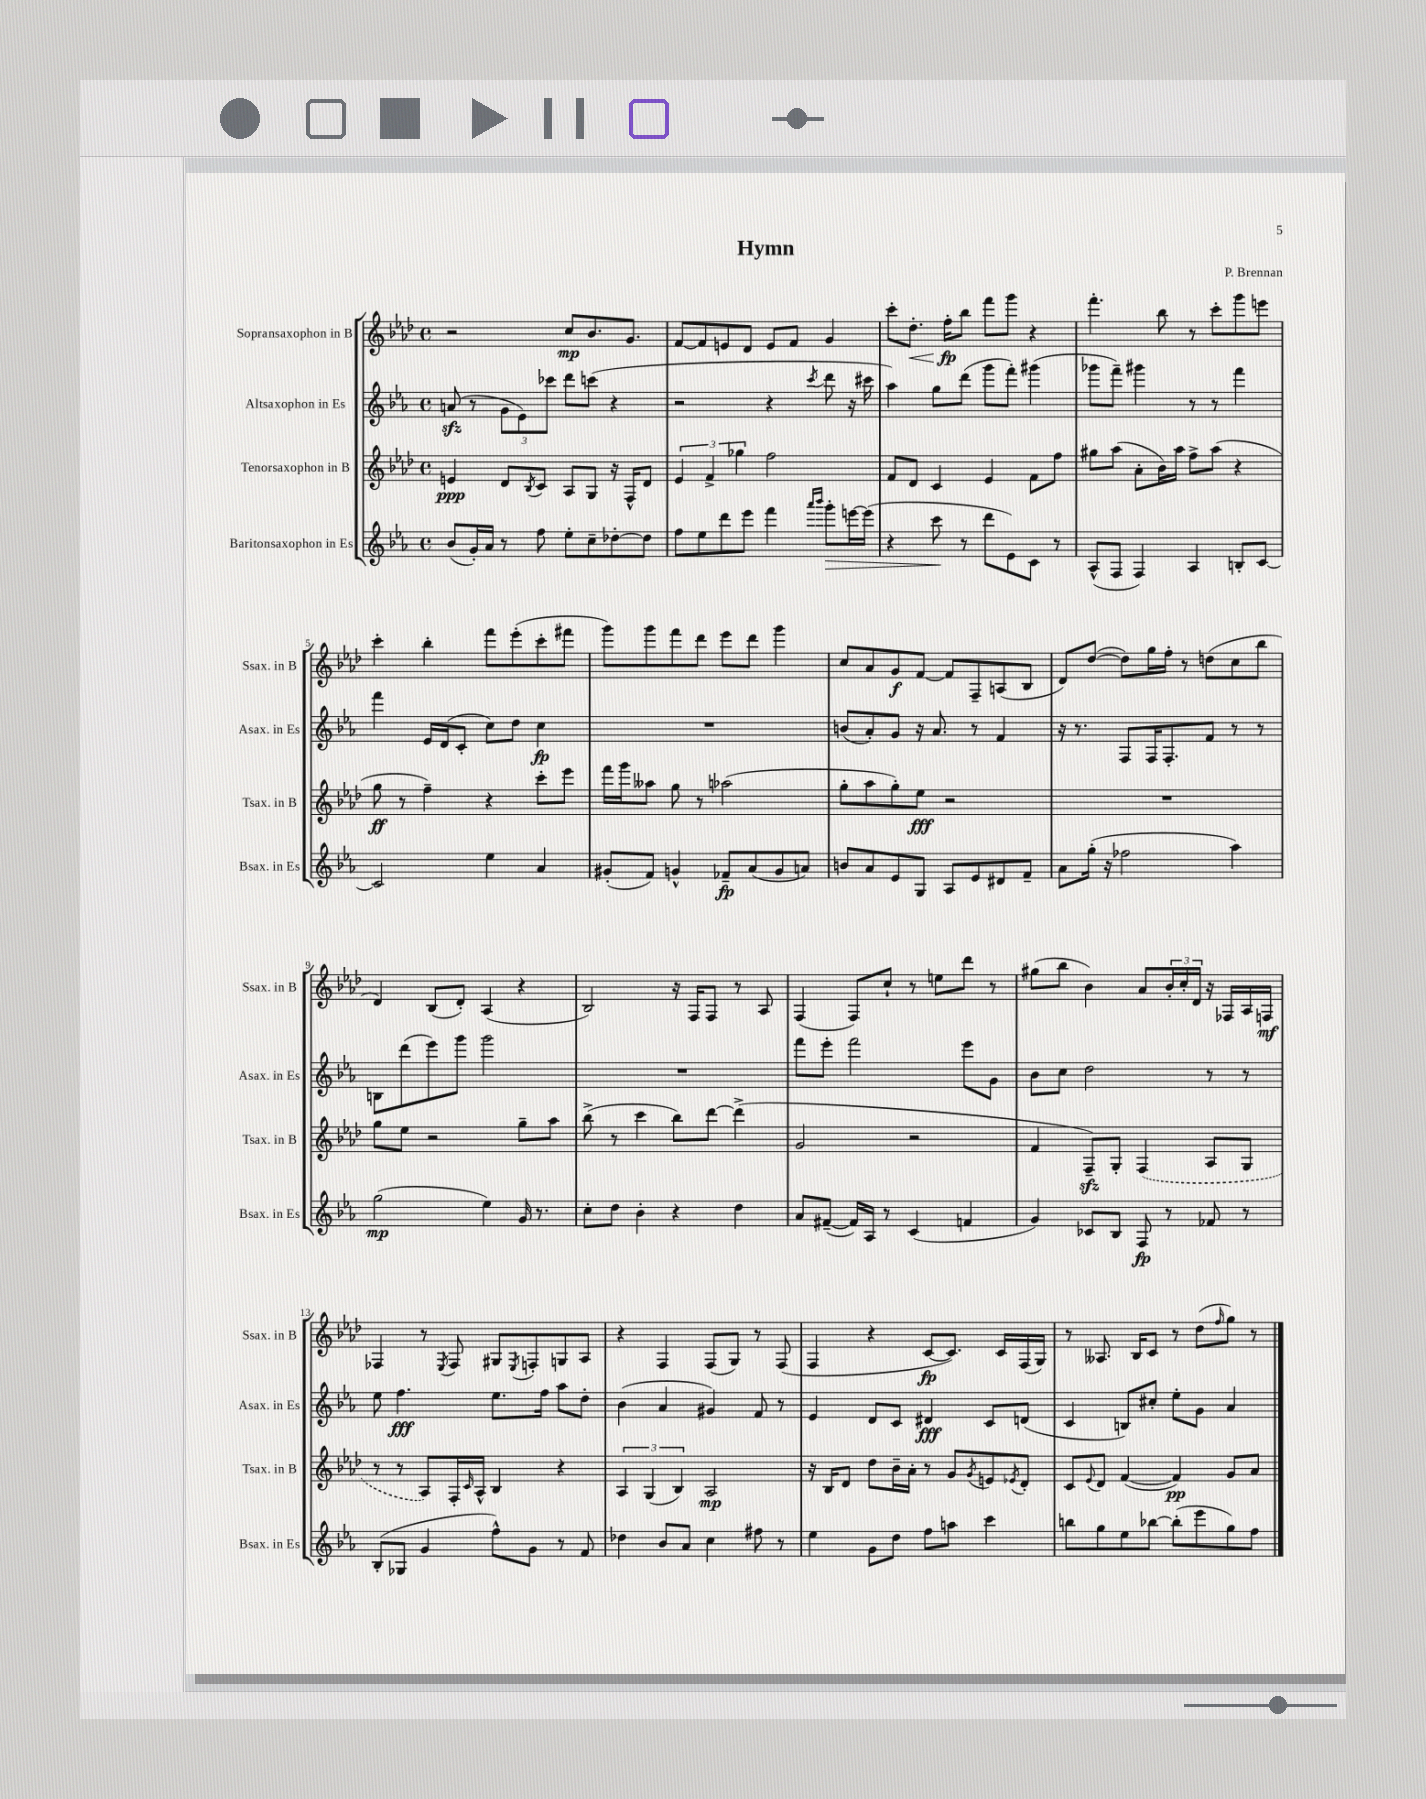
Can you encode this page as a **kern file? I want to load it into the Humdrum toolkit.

**kern	**dynam	**kern	**dynam	**kern	**dynam	**kern	**dynam
*part4	*part4	*part3	*part3	*part2	*part2	*part1	*part1
*staff4	*staff4	*staff3	*staff3	*staff2	*staff2	*staff1	*staff1
*I"Baritonsaxophon in Es	*	*I"Tenorsaxophon in B	*	*I"Altsaxophon in Es	*	*I"Sopransaxophon in B	*
*I'Bsax. in Es	*	*I'Tsax. in B	*	*I'Asax. in Es	*	*I'Ssax. in B	*
*clefG2	*	*clefG2	*	*clefG2	*	*clefG2	*
*k[b-e-a-]	*	*k[b-e-a-d-]	*	*k[b-e-a-]	*	*k[b-e-a-d-]	*
*M4/4	*	*M4/4	*	*M4/4	*	*M4/4	*
*met(c)	*	*met(c)	*	*met(c)	*	*met(c)	*
=1	=1	=1	=1	=1	=1	=1	=1
(8b-/L	.	4en/	ppp	(8anzz/	.	2r	.
16g'/L)	.	.	.	8r	.	.	.
16a-/JJ	.	.	.	.	.	.	.
8r	.	8d-/L	.	12g\L	.	.	.
.	.	.	.	12e-\)	.	.	.
.	.	8qB-/	.	.	.	.	.
8ff\	.	8c/J	.	.	.	.	.
.	.	.	.	12ccc-X\J	.	.	.
8ee-'\L	.	8A-/L	.	8ddd\L	.	8cc/L	mp
8cc~\	.	8G/J	.	(8cccn\J	.	8.b-/	.
[8dd-X'\	.	16r	.	4r	.	.	.
.	.	16F^^/KL	.	.	.	8.g/J	.
8dd-\J]	.	8d-/J	.	.	.	.	.
=2	=2	=2	=2	=2	=2	=2	=2
8ff\L	.	6e-/	.	2r	.	[8f/L	.
8ee-\	.	.	.	.	.	8f/]	.
.	.	6f^/	.	.	.	.	.
8ddd\	.	.	.	.	.	8en/	.
.	.	6gg-X\	.	.	.	.	.
8eee-\J	.	.	.	.	.	8d-/J	.
4fff\	.	2ff\	.	4r	.	8e/L	.
.	.	.	.	.	.	8f/J	.
16qqaaa-/LL	.	.	.	.	.	.	.
16qqbbb-/JJ	.	.	.	8qccc/	.	.	.
!	!LO:HP:b	!	!	!	!	!	!
8ggg'\L	>	.	.	8ddd\	.	4g/	.
[16eeen\L	.	.	.	16r	.	.	.
(16eee\JJ]	.	.	.	16ccc#X\	.	.	.
=3	=3	=3	=3	=3	=3	=3	=3
4r	.	8f/L	.	4aa-\)	.	8ccc'\L	.
!	!	!	!	!	!	!	!LO:HP:b
.	.	8d-/J	.	.	.	8.dd-'\J	<
8ccc\	.	4c/	.	8gg\L	.	.	.
.	.	.	.	.	.	16ff'\KL	fp
8r	]	.	.	(8ddd\J	.	8bb-\J	[
8ddd\L	.	4e-/	.	8ggg\L	.	8fff\L	.
8e-\)	.	.	.	8fff'\J)	.	8ggg\J	.
8c\J	.	8f\L	.	(4ggg#X\	.	4r	.
8r	.	8ff\J	.	.	.	.	.
=4	=4	=4	=4	=4	=4	=4	=4
(8A-^^/L	.	8gg#X\L	.	8ggg-X\L	.	4.fff'\	.
8F/J	.	(8aa-\J	.	8fff~\J)	.	.	.
4F/)	.	8a-'\L	.	4ggg#X\	.	.	.
.	.	16b-\L)	.	.	.	8bb-\	.
.	.	16aa-\JJ	.	.	.	.	.
4A-/	.	8ff^\L	.	8r	.	8r	.
.	.	(8aa-\J	.	8r	.	8ccc'\L	.
8Bn'/L	.	4r	.	4fff\	.	8ggg\	.
[8c/J	.	.	.	.	.	8eeen\J	.
!!LO:LB:g=z
=5	=5	=5	=5	=5	=5	=5	=5
2c/]	.	8gg\	ff	4fff\	.	4ccc'\	.
.	.	8r	.	.	.	.	.
.	.	4ff~\)	.	16e-/LL	.	4bb-'\	.
.	.	.	.	(16d/J	.	.	.
.	.	.	.	8c'/J	.	.	.
4ee-\	.	4r	.	8cc\L)	.	8fff\L	.
.	.	.	.	8dd\J	.	(8eee-'\	.
4a-/	.	8ccc'\L	.	4cc\	fp	8ccc'\	.
.	.	8eee-\J	.	.	.	8fff#X\J	.
=6	=6	=6	=6	=6	=6	=6	=6
(8g#X'/L	.	16fff\LL	.	1r	.	8ggg\L)	.
.	.	16ggg\J	.	.	.	.	.
8f/J)	.	8aa--X\J	.	.	.	8ggg\	.
4gn^^/	.	8gg\	.	.	.	8fff\	.
.	.	8r	.	.	.	8ddd-\J	.
8f-X~/L	fp	(2aa-X\	.	.	.	8eee-\L	.
(8a-/	.	.	.	.	.	8ddd-\J	.
8g/	.	.	.	.	.	4ggg\	.
8an/J)	.	.	.	.	.	.	.
=7	=7	=7	=7	=7	=7	=7	=7
8bn/L	.	8gg'\L	.	(8bn/L	.	8cc/L	.
8a-/	.	8aa-\	.	8a-'/)	.	8a-/	.
8e-/	.	8gg'\)	.	8g/J	.	8g/	f
8G/J	.	8ee-\J	fff	16r	.	[8f/J	.
.	.	.	.	8.a-/	.	.	.
8A-/L	.	2r	.	.	.	8f/L]	.
8e-/	.	.	.	8r	.	8F~/	.
8d#X/	.	.	.	4f/	.	(8An/	.
8f~/J	.	.	.	.	.	8B-/J	.
=8	=8	=8	=8	=8	=8	=8	=8
8a-\L	.	1r	.	16r	.	8d-/L)	.
.	.	.	.	8.r	.	.	.
(16gg'\Jk	.	.	.	.	.	([8dd-/J	.
16r	.	.	.	.	.	.	.
2ff-X\	.	.	.	8F/L	.	8dd-\L])	.
.	.	.	.	16F/K	.	16gg\L	.
.	.	.	.	8.F'/	.	16ff'\JJ	.
.	.	.	.	.	.	8r	.
.	.	.	.	8f/J	.	(8ddn\L	.
4aa-\)	.	.	.	8r	.	8cc\	.
.	.	.	.	8r	.	8bb-\J	.
!!LO:LB:g=z
=9	=9	=9	=9	=9	=9	=9	=9
(2gg\	mp	8gg\L	.	8Bn\L	.	4d-/)	.
.	.	8ee-\J	.	(8ddd\	.	.	.
.	.	2r	.	8eee-\)	.	(8B-/L	.
.	.	.	.	8ggg\J	.	8d-'/J)	.
4ee-\)	.	.	.	2ggg\	.	(4A-/	.
16g/	.	8gg~\L	.	.	.	4r	.
8.r	.	.	.	.	.	.	.
.	.	8aa-\J	.	.	.	.	.
=10	=10	=10	=10	=10	=10	=10	=10
8cc'\L	.	(8bb-^\	.	1r	.	2B-/)	.
8dd\J	.	8r	.	.	.	.	.
4b-'\	.	4ccc\	.	.	.	.	.
4r	.	8bb-\L)	.	.	.	16r	.
.	.	.	.	.	.	16F/KL	.
.	.	[8ddd-\J	.	.	.	8F/J	.
4dd\	.	(4ddd-^\]	.	.	.	8r	.
.	.	.	.	.	.	8A-/	.
=11	=11	=11	=11	=11	=11	=11	=11
8a-/L	.	2g/	.	8fff\L	.	(4F/	.
([8f#X~/J	.	.	.	8eee-'\J	.	.	.
16f#/LL])	.	.	.	2fff\	.	8F/L)	.
16A-/JJ	.	.	.	.	.	.	.
8r	.	.	.	.	.	8cc`/J	.
(4c/	.	2r	.	.	.	8r	.
.	.	.	.	.	.	8een\L	.
4fn/	.	.	.	8eee-\L	.	8ddd-\J	.
.	.	.	.	8g\J	.	8r	.
=12	=12	=12	=12	=12	=12	=12	=12
4g/)	.	4f/	.	8b-\L	.	(8gg#X\L	.
.	.	.	.	8cc\J	.	8bb-\J	.
8c-X/L	.	8Fzz~/L)	.	2dd\	.	4b-\)	.
8B-/J	.	8G'/J	.	.	.	.	.
8F/	fp	(4F/	.	.	.	8a-/L	.
8r	.	.	.	.	.	24b-'/L	.
.	.	.	.	.	.	24cc'/	.
.	.	.	.	.	.	24d-/JJ	.
8f-X/	.	8A-/L	.	8r	.	16r	.
.	.	.	.	.	.	16F-X/LL	.
8r	.	8G/J	.	8r	.	16A-/	.
.	.	.	.	.	.	16Fn/JJ	mf
!!LO:LB:g=z
=13	=13	=13	=13	=13	=13	=13	=13
(8B-'/L	.	8r	.	8ee-\	.	4F-X/	.
8G-X/J	.	8r	.	4.ff\	fff	.	.
4g/	.	8A-/L)	.	.	.	8r	.
.	.	.	.	.	.	8qE-/	.
.	.	16F'/L	.	.	.	8F-/	.
.	.	16qqc/	.	.	.	.	.
.	.	16A-^^/JJ	.	.	.	.	.
8ff^^\L)	.	4B-/	.	8.ee-\L	.	8G#X/L	.
.	.	.	.	.	.	8qE-/	.
8g\J	.	.	.	.	.	8Fn'/	.
.	.	.	.	16ff\Jk	.	.	.
8r	.	4r	.	8aa-\L	.	8Gn/	.
8f/	.	.	.	8dd'\J	.	8A-/J	.
=14	=14	=14	=14	=14	=14	=14	=14
4dd-X\	.	6A-/	.	(4b-\	.	4r	.
.	.	(6G/	.	.	.	.	.
8b-/L	.	.	.	4a-/	.	4F/	.
.	.	6B-/)	.	.	.	.	.
8a-/J	.	.	.	.	.	.	.
4cc\	.	2A-/	mp	4g#X/)	.	(8F/L	.
.	.	.	.	.	.	8G/J)	.
8ff#X\	.	.	.	8f/	.	8r	.
8r	.	.	.	8r	.	(8F/	.
=15	=15	=15	=15	=15	=15	=15	=15
4ee-\	.	16r	.	4e-/	.	4F/	.
.	.	16B-/KL	.	.	.	.	.
.	.	8d-/J	.	.	.	.	.
8g\L	.	8dd-\L	.	8d/L	.	4r	.
8dd\J	.	16b-~\L	.	8c/J	.	.	.
.	.	16a-'\JJ	.	.	.	.	.
8ff\L	.	8r	.	4d#X/	fff	[8c/L	fp
8aan\J	.	8g/L	.	.	.	8.c/J])	.
.	.	8qg/	.	.	.	.	.
4ccc\	.	8en/	.	8c/L	.	.	.
.	.	.	.	.	.	16c/LL	.
.	.	8qe-X/	.	.	.	.	.
.	.	8d-'/J	.	(8dn/J	.	(16F/	.
.	.	.	.	.	.	16G/JJ)	.
=16	=16	=16	=16	=16	=16	=16	=16
8bbn\L	.	8c/L	.	4c/	.	8r	.
.	.	8qqe-/	.	.	.	.	.
8gg\	.	8d-/J	.	.	.	8.A--X/	.
8ee-\	.	([4f/	.	8Bn/L)	.	.	.
.	.	.	.	.	.	16B-/KL	.
[8bb-X\J	.	.	.	8cc#X'/J	.	8c/J	.
(8bb-'\L]	.	4f/])	pp	8ee-'\L	.	8r	.
8eee-\	.	.	.	8g\J	.	(8dd-\L	.
.	.	.	.	.	.	16qqff/	.
8gg\)	.	8g/L	.	4a-/	.	8gg\J)	.
8ff\J	.	8a-/J	.	.	.	8r	.
==	==	==	==	==	==	==	==
*-	*-	*-	*-	*-	*-	*-	*-
